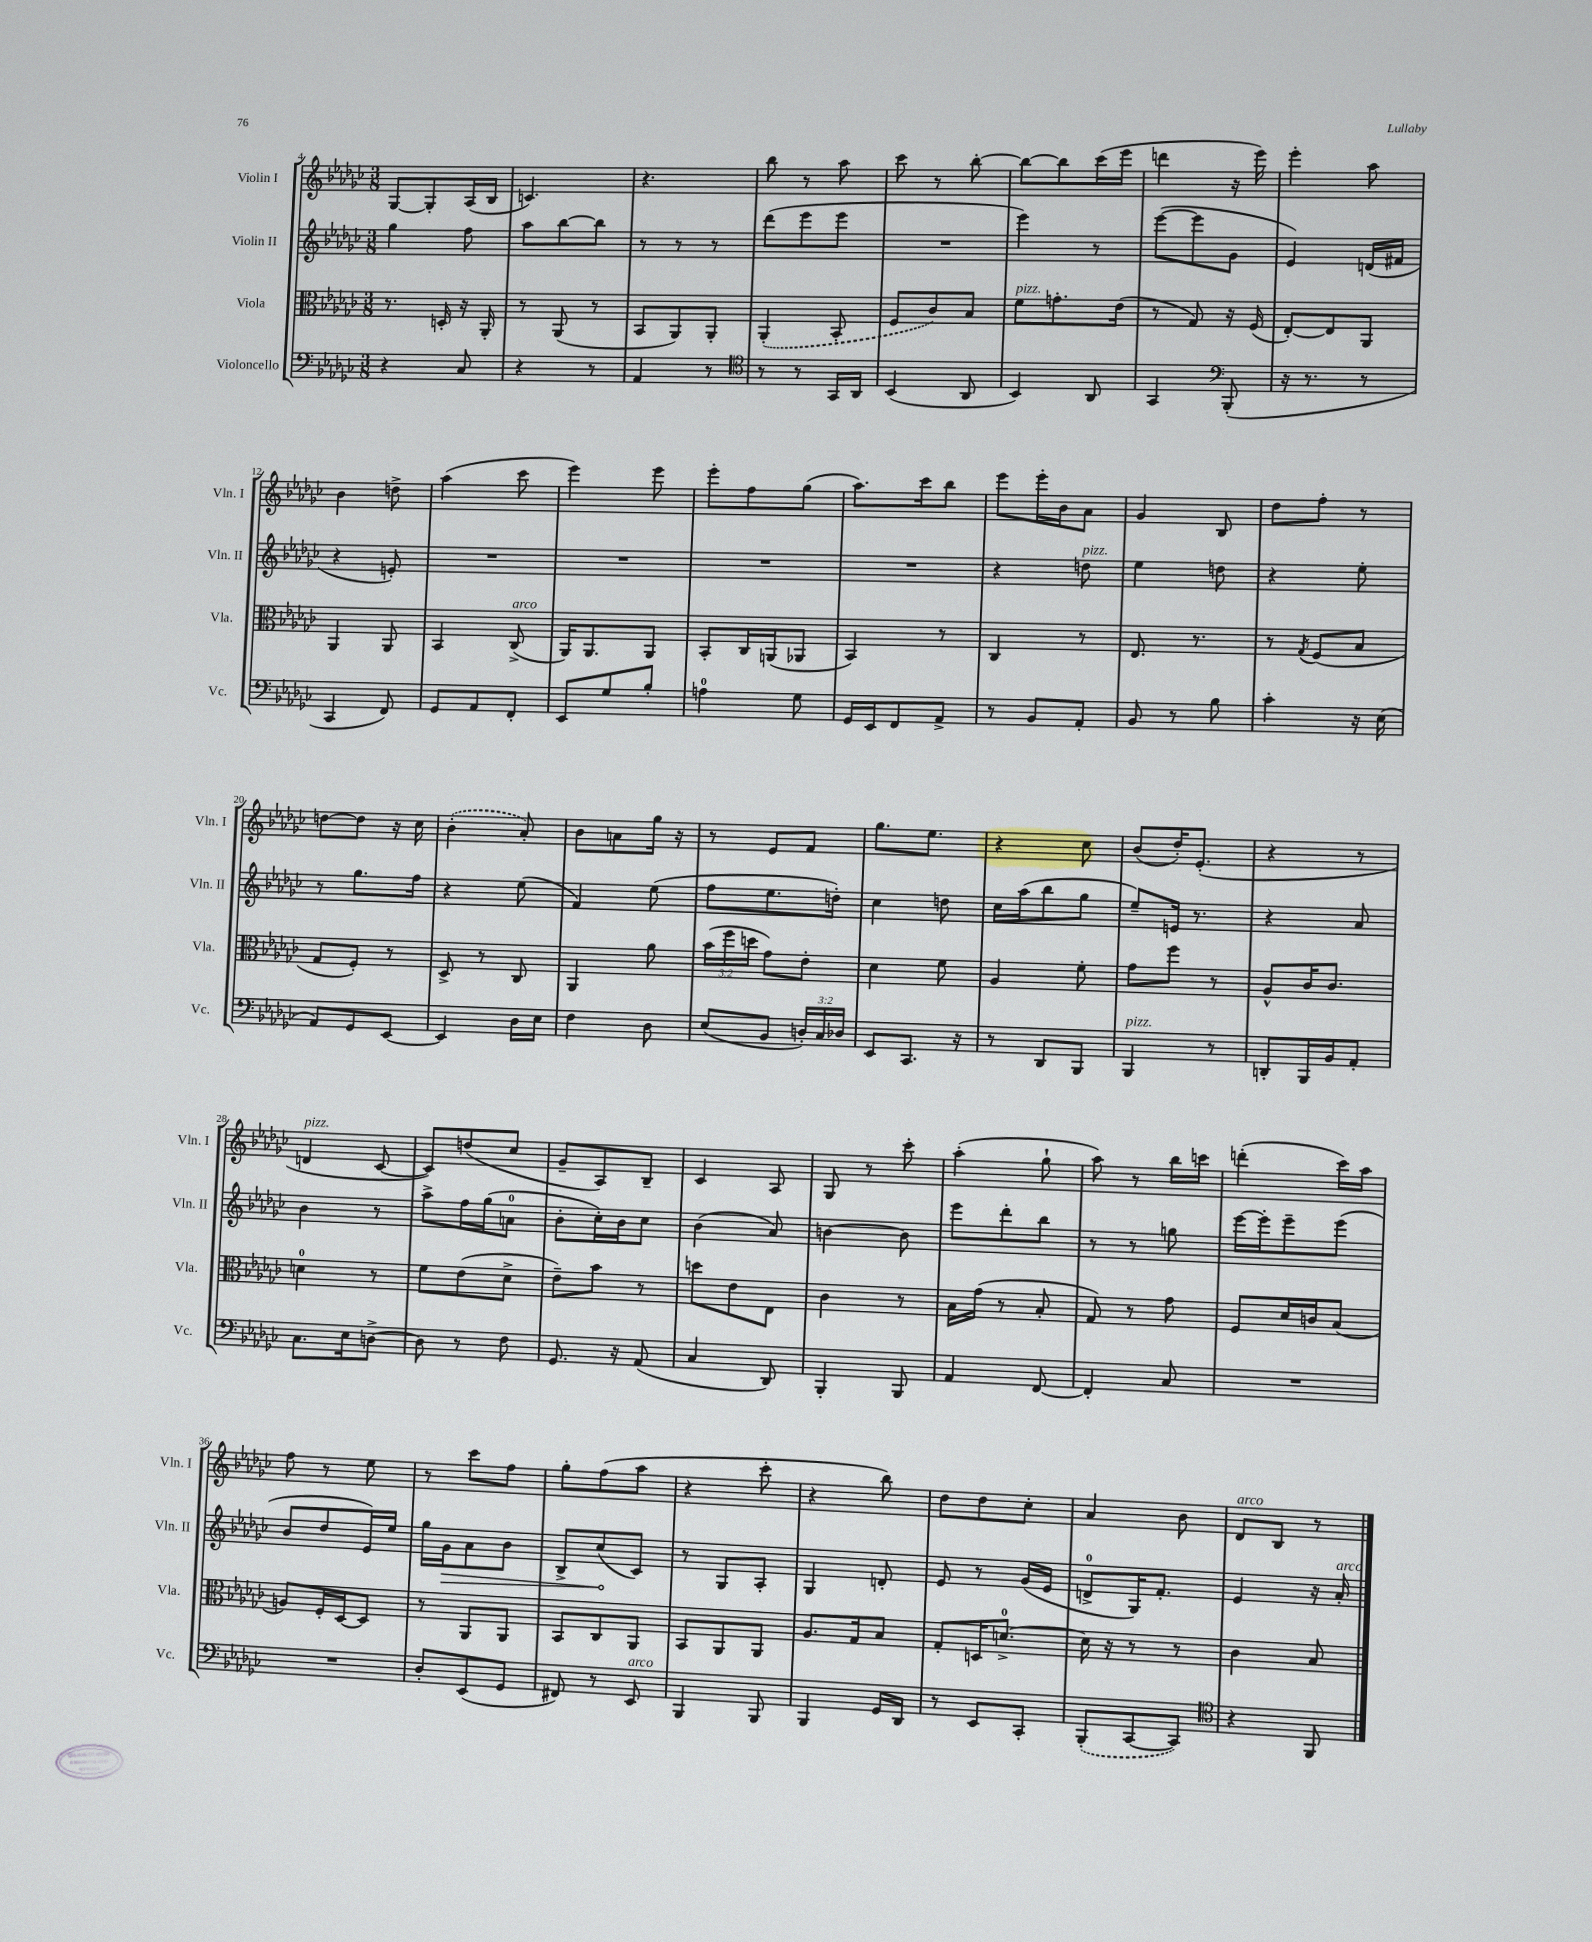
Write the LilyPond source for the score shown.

<<
\new StaffGroup <<
\new Staff = "s0" \with { instrumentName = "Violin I" shortInstrumentName = "Vln. I" } {
    \clef treble \key ges \major \numericTimeSignature \time 3/8
    \autoBeamOff ges8[~ ges8-. aes16( bes16] |
    c'4.) |
    r4. |
    bes''8 r8 aes''8 |
    ces'''8 r8 bes''8~-. |
    bes''8[~ bes''8 ces'''16( ees'''16] |
    d'''4 r16 ees'''16) |
    ees'''4-. aes''8 |
    bes'4 d''8-> |
    aes''4( ces'''8 |
    ees'''4) ees'''8 |
    ees'''8[-. f''8 ges''8]( |
    aes''8.[) ces'''16 bes''8] |
    ees'''8[ ees'''16-. bes'16 aes'8] |
    ges'4 bes8 |
    des''8[ f''8]-. r8 |
    d''8[~ d''8] r16 ces''16 |
    \once \slurDashed bes'4-.( aes'8-.) |
    bes'8[ a'8 ges''16] r16 |
    r8 ees'8[ f'8] |
    ges''8.[ ees''8.] |
    r4 ces''8 |
    bes'8[( des''16-.) ees'8.]-.( |
    r4 r8 |
    d'4^\markup { \italic "pizz." } ces'8~ |
    ces'8[) d''8( ces''8] |
    ges'8[-- aes8) bes8]-- |
    ces'4 aes8 |
    ges8 r8 ces'''8-. |
    aes''4-.( ges''8-! |
    aes''8) r8 bes''16[ c'''16] |
    d'''4-.( ces'''16[) aes''16] |
    f''8 r8 ees''8 |
    r8 ces'''8[ f''8] |
    ges''8[-. f''8( aes''8] |
    r4 ces'''8-. |
    r4 bes''8) |
    des''8[ des''8 ces''8]-. |
    aes'4 bes'8 |
    des'8[^\markup { \italic "arco" } bes8] r8 \bar "|." |
}
\new Staff = "s1" \with { instrumentName = "Violin II" shortInstrumentName = "Vln. II" } {
    \clef treble \key ges \major \numericTimeSignature \time 3/8
    \autoBeamOff ges''4 f''8 |
    aes''8[ bes''8~ bes''8] |
    r8 r8 r8 |
    des'''8[( ees'''8 ees'''8] |
    R4. |
    ees'''4) r8 |
    ees'''8[~( ees'''8 ges'8] |
    ees'4) d'16[( fis'16] |
    r4 e'8-.) |
    R4. |
    R4. |
    R4. |
    R4. |
    r4 d''8^\markup { \italic "pizz." } |
    ees''4 d''8 |
    r4 ees''8-. |
    r8 ges''8.[ f''16] |
    r4 ees''8( |
    f'4) ees''8( |
    f''8[ ees''8. d''16]-.) |
    ces''4 d''8 |
    ces''16[ aes''16( bes''8 ges''8] |
    ees''8[--) e'16] r8. |
    r4 aes'8 |
    bes'4 r8 |
    aes''8[-> f''16 ges''16( a'8]-0 |
    bes'8[-. ces''16-.) bes'16 ces''8] |
    bes'4( aes'8) |
    b'4~ b'8 |
    ees'''8[ des'''8-. bes''8] |
    r8 r8 g''8 |
    ees'''16[~ ees'''16-. ees'''8-- ees'''8]( |
    bes'8[ des''8 ees'16) ees''16] |
    ges''16[ \once \override Hairpin.circled-tip = ##t ges'16\> aes'8 bes'8] |
    bes8[-> ces''8\!( ces'8]) |
    r8 ges8[ aes8]-. |
    ges4 d'8-. |
    ees'8 r8 ges'16[( ees'16] |
    d'8[-0-> ges16) f'8.]-. |
    ees'4 r16 aes'16-.^\markup { \italic "arco" } \bar "|." |
}
\new Staff = "s2" \with { instrumentName = "Viola" shortInstrumentName = "Vla." } {
    \clef alto \key ges \major \numericTimeSignature \time 3/8 \override Staff.TupletNumber.text = #tuplet-number::calc-fraction-text
    \autoBeamOff r8. d16-. r16 aes,16-. |
    r8 aes,8( r8 |
    bes,8[ aes,8) aes,8]-. |
    \once \slurDashed aes,4-.( bes,8-. |
    f8[ ces'8) bes8] |
    f'8[^\markup { \italic "pizz." } g'8.-. ees'16]( |
    r8 ges8) r16 f16( |
    ees8[~-.) ees8 aes,8] |
    aes,4 aes,8 |
    bes,4 ces8->^\markup { \italic "arco" }( |
    aes,16[) aes,8. aes,8] |
    bes,8[-. ces16 a,16( aes,8] |
    bes,4) r8 |
    ces4 r8 |
    ees8. r8. |
    r8 \acciaccatura { ges8 } f8[( bes8] |
    ges8[ f8]-.) r8 |
    des8-> r8 ces8 |
    aes,4 aes'8 |
    \tuplet 3/2 { bes'16[( f''16 d''16] } ges'8[) ees'8]-. |
    des'4 f'8 |
    aes4 f'8-. |
    ges'8[ f''8] r8 |
    aes8[-^ ces'16 ces'8.] |
    d'4-0 r8 |
    f'8[ ees'8( des'8]-> |
    ees'8[--) bes'8] r8 |
    d''8[ ees'8 ees8] |
    ces'4 r8 |
    bes16[ ges'16]( r8 bes8-. |
    ges8) r8 ges'8 |
    f8[ des'16 c'16 bes8]( |
    a8[) f16-. des16~ des8] |
    r8 aes,8[ aes,8] |
    bes,8[ ces8 aes,8] |
    bes,8[ aes,8 aes,8] |
    aes8.[ ges16 bes8] |
    ges8[-. d16 d'8.]-0~-> |
    d'16 r16 r8 r8 |
    ces'4 bes8 \bar "|." |
}
\new Staff = "s3" \with { instrumentName = "Violoncello" shortInstrumentName = "Vc." } {
    \clef bass \key ges \major \numericTimeSignature \time 3/8 \override Staff.TupletNumber.text = #tuplet-number::calc-fraction-text
    \autoBeamOff r4 ces8 |
    r4 r8 |
    aes,4 r8 |
    \clef tenor r8 r8 ges,16[ aes,16] |
    bes,4( aes,8 |
    bes,4) aes,8 |
    ges,4 \clef bass bes,,8-.( |
    r16 r8. r8 |
    ces,4 f,8) |
    ges,8[ aes,8 f,8]-. |
    ees,8[ ges8 bes8]-. |
    a4-0 ges8 |
    ges,16[ ees,16 f,8 aes,8]-> |
    r8 bes,8[ aes,8]-. |
    bes,8 r8 bes8 |
    ces'4-. r16 ees16( |
    aes,8[) ges,8 ees,8]~ |
    ees,4 des16[ ees16] |
    f4 des8 |
    ees8[( bes,8] \tuplet 3/2 { d16[-.) ces16 des16] } |
    ees,8[ ces,8.] r16 |
    r8 des,8[ bes,,8] |
    bes,,4^\markup { \italic "pizz." } r8 |
    d,8[-. bes,,16 bes,16 aes,8]-. |
    ces8.[ ees16 d8]~-> |
    d8 r8 f8 |
    ges,8. r16 aes,8( |
    ces4 des,8) |
    bes,,4-. bes,,8 |
    aes,4 f,8~ |
    f,4-. ces8 |
    R4. |
    R4. |
    des8[-. ees,8( ges,8] |
    fis,8) r8 ees,8^\markup { \italic "arco" } |
    bes,,4 bes,,8 |
    bes,,4 ges,16[ des,16] |
    r8 ees,8[ ces,8]-. |
    \once \slurDashed bes,,8[-.( ces,8~ ces,8]) |
    \clef tenor r4 f,8 \bar "|." |
}
>>
>>
\layout { \context { \Score currentBarNumber = #4 } }
